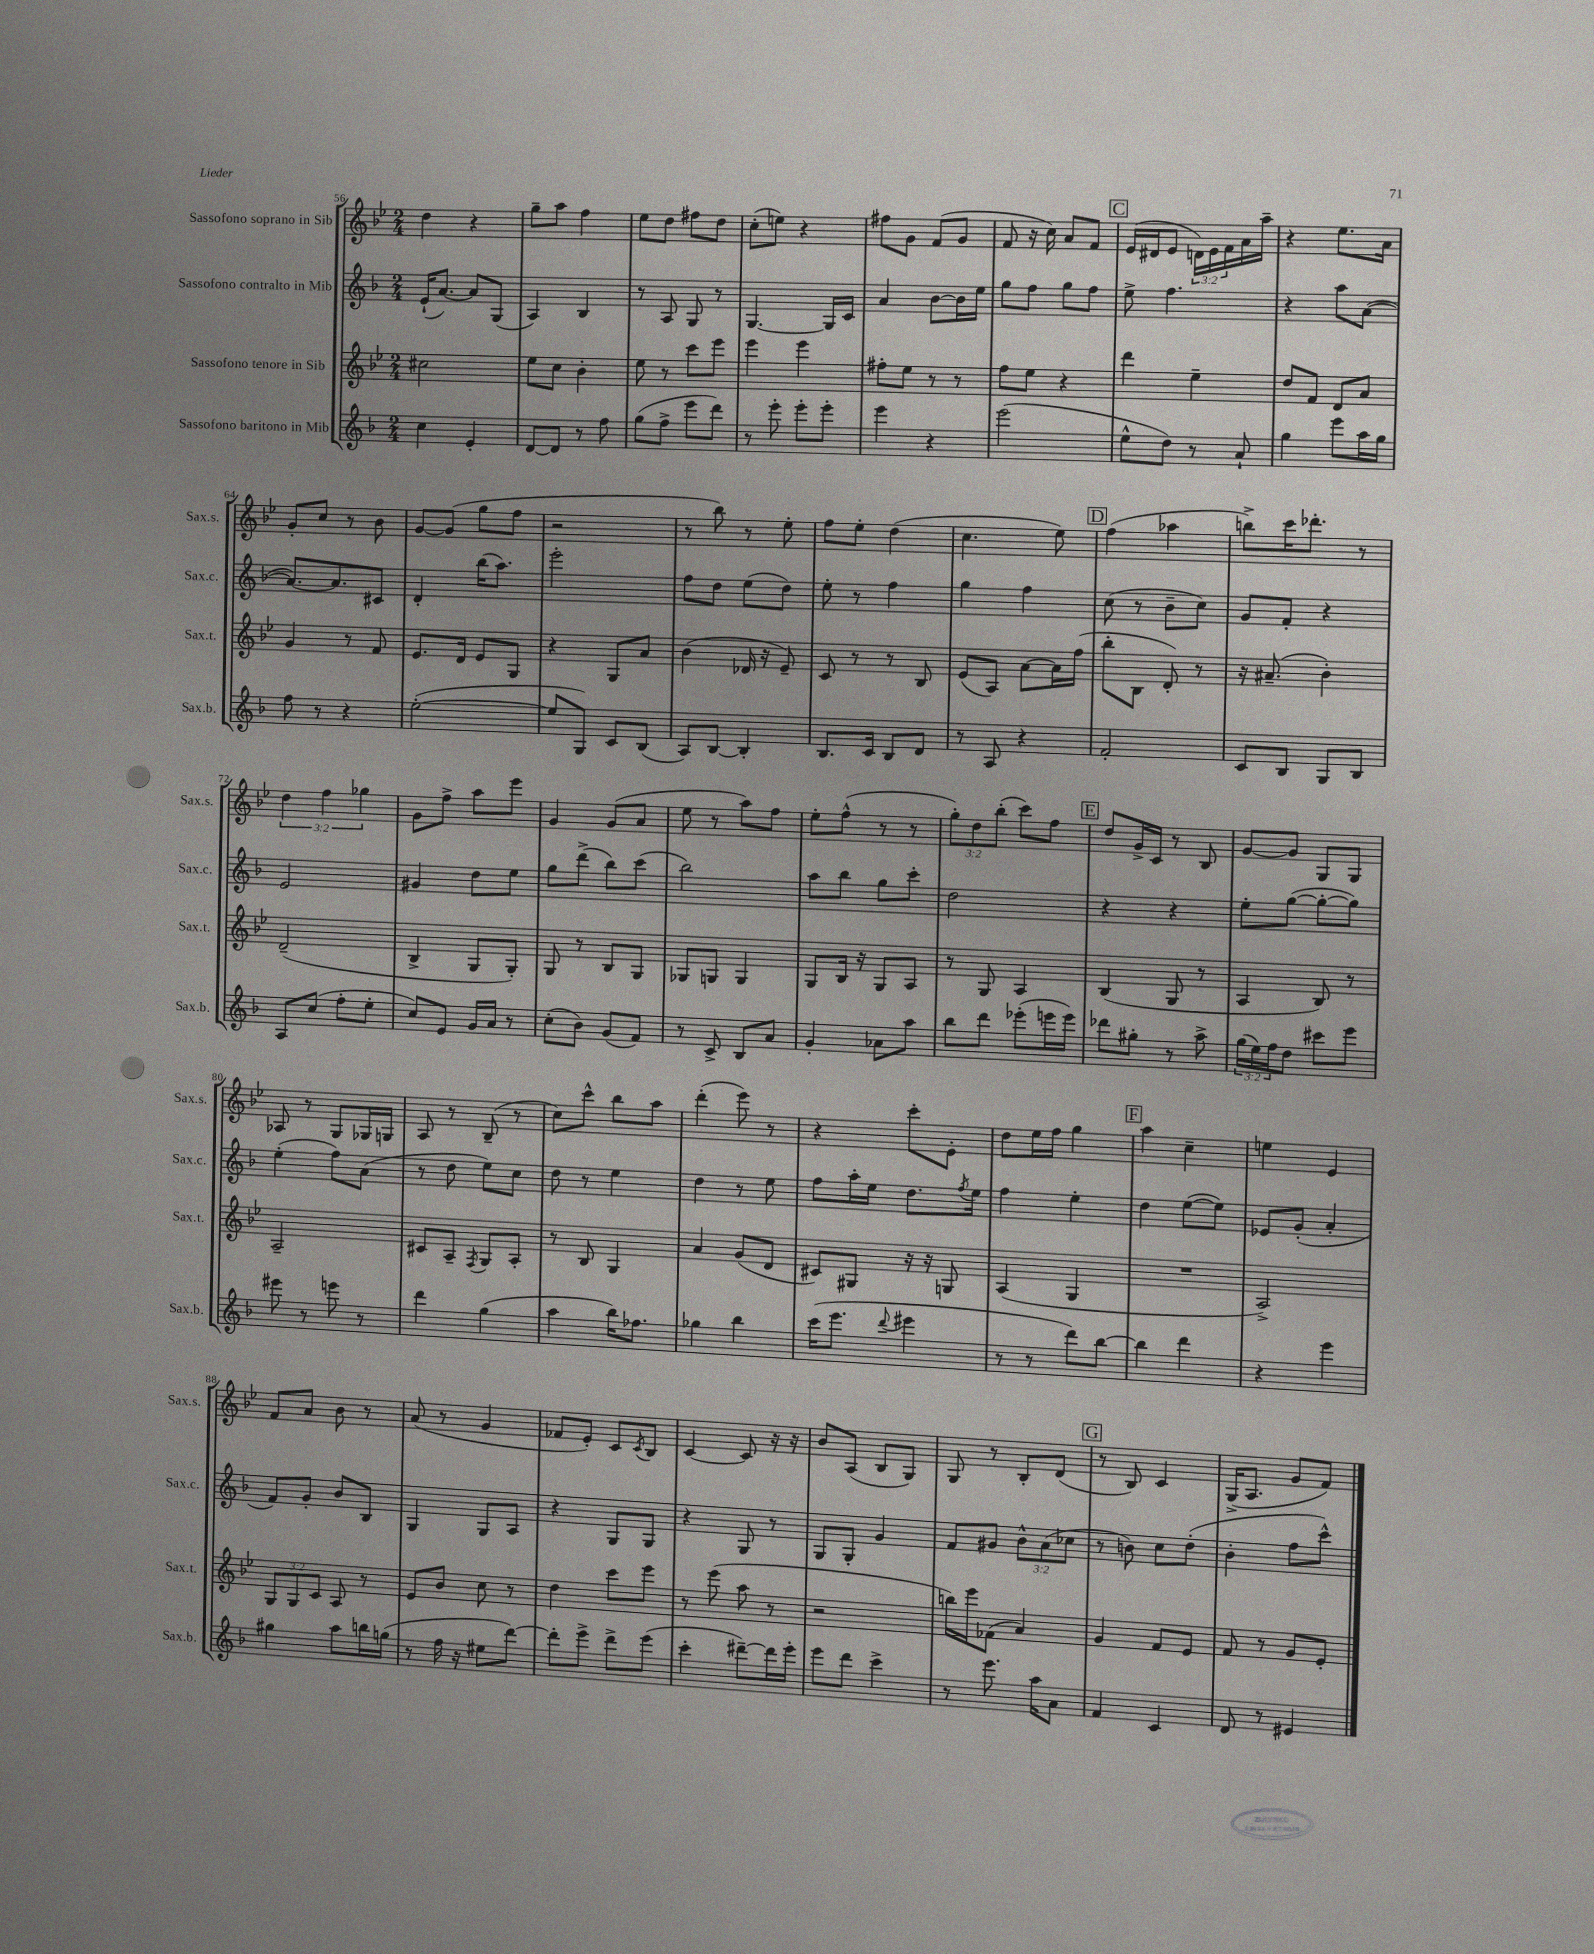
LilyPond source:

<<
\new StaffGroup <<
\new Staff = "s0" \with { instrumentName = "Sassofono soprano in Sib" shortInstrumentName = "Sax.s." } {
    \clef treble \key bes \major \numericTimeSignature \time 2/4 \override Staff.TupletNumber.text = #tuplet-number::calc-fraction-text
    d''4 r4 |
    g''8-- a''8 f''4 |
    ees''8 d''8 fis''8 d''8 |
    c''8-.( e''8) r4 |
    fis''8 g'8 f'8( g'8 |
    f'8 r16 c''16) a'8 f'8 |
    \mark \markup { \box "C" } ees'16( dis'16 ees'8 \tuplet 3/2 { d'16) ees'16 f'16 } a'16 a''16-- |
    r4 ees''8. a'16 |
    g'8-. c''8 r8 bes'8 |
    g'8~ g'8( g''8 f''8 |
    r2 |
    r8 bes''8) r8 ees''8-. |
    f''8 ees''8-. d''4( |
    c''4. ees''8) |
    \mark \markup { \box "D" } f''4( aes''4 |
    b''8->) c'''16 des'''8.-. r8 |
    \tuplet 3/2 { d''4 f''4 ges''4 } |
    g'8 f''8-> a''8 ees'''8 |
    g'4 g'8( a'8 |
    ees''8 r8 a''8) f''8 |
    ees''8-. f''8-^( r8 r8 |
    \tuplet 3/2 { g''8-.) d''8 bes''8-.( } c'''8) f''8 |
    \mark \markup { \box "E" } d''8 g'16-> c'16 r8 bes8 |
    g'8~ g'8 g8 g8 |
    aes8 r8 g8 ges16 g16 |
    a8 r8 bes8--( r8 |
    c''8) c'''8-^ bes''8 a''8 |
    d'''4-.( ees'''8) r8 |
    r4 c'''8-. ees'8-. |
    d''8 ees''16 f''16 g''4 |
    \mark \markup { \box "F" } a''4 c''4-- |
    e''4 ees'4 |
    f'8 a'8 bes'8 r8 |
    a'8( r8 g'4 |
    fes'8 ees'8-.) c'8 \acciaccatura { c'8 } bes8 |
    c'4~ c'8 r16 r16 |
    bes'8 a8( bes8 g8) |
    g8 r8 bes8-. d'8( |
    \mark \markup { \box "G" } r8 bes8) c'4 |
    g16->( a8. g'8 f'8) \bar "|." |
}
\new Staff = "s1" \with { instrumentName = "Sassofono contralto in Mib" shortInstrumentName = "Sax.c." } {
    \clef treble \key f \major \numericTimeSignature \time 2/4 \override Staff.TupletNumber.text = #tuplet-number::calc-fraction-text
    e'16-!( a'8.~) a'8 g8( |
    a4) bes4 |
    r8 a8 g8 r8 |
    g4.~ g16 c'16 |
    a'4 bes'8~ bes'16 e''16 |
    g''8 f''8 g''8 f''8 |
    \mark \markup { \box "C" } e''8-> f''4. |
    r4 a''8 a'8~( |
    a'8.~) a'8. cis'8 |
    d'4-. bes''16( a''8.) |
    e'''2-. |
    f''8 d''8 e''8( d''8) |
    e''8-. r8 f''4 |
    g''4 f''4 |
    \mark \markup { \box "D" } c''8( r8 bes'8-- c''8) |
    g'8 f'8-. r4 |
    e'2 |
    gis'4 d''8 e''8 |
    g''8 d'''8->( bes''8) c'''8( |
    bes''2) |
    a''8 bes''8 g''8 c'''8-. |
    d''2 |
    \mark \markup { \box "E" } r4 r4 |
    e''8-. g''8~( g''8~-. g''8) |
    e''4-.( f''8) a'8( |
    r8 d''8 e''8) c''8 |
    d''8 r8 e''4 |
    d''4 r8 e''8 |
    f''8 a''16-. e''16 d''8. \acciaccatura { f''8 } e''16 |
    f''4 e''4-. |
    \mark \markup { \box "F" } d''4 e''8~( e''8) |
    ees'8 g'8-.( a'4-. |
    f'8) g'8-. bes'8 bes8 |
    g4 g8 a8 |
    r4 g8 g8 |
    r4 g8 r8 |
    g8 g8-. g'4 |
    f'8 gis'8 \tuplet 3/2 { bes'8-^ a'8( ces''8 } |
    \mark \markup { \box "G" } r8 b'8) c''8 d''8-.( |
    bes'4-. f''8 c'''8-^) \bar "|." |
}
\new Staff = "s2" \with { instrumentName = "Sassofono tenore in Sib" shortInstrumentName = "Sax.t." } {
    \clef treble \key bes \major \numericTimeSignature \time 2/4 \override Staff.TupletNumber.text = #tuplet-number::calc-fraction-text
    cis''2 |
    ees''8 c''8 bes'4-. |
    ees''8 r8 c'''8 ees'''8 |
    ees'''4 ees'''4 |
    fis''8-. ees''8 r8 r8 |
    f''8 ees''8 r4 |
    \mark \markup { \box "C" } d'''4 ees''4-- |
    d''8 f'8 d'8 a'8 |
    g'4 r8 f'8 |
    ees'8. d'16 ees'8 g8 |
    r4 g8 a'8 |
    bes'4( des'16 r16 ees'8--) |
    c'8 r8 r8 bes8 |
    ees'8( a8) a'8~ a'16 f''16( |
    \mark \markup { \box "D" } bes''8-. bes8 d'8-.) r8 |
    r16 ais'8.--( bes'4-.) |
    d'2--( |
    bes4-> g8 g8-.) |
    g8 r8 bes8 g8 |
    ges8 g8 g4 |
    g8 bes16 r16 g8 a8 |
    r8 g8 a4 |
    \mark \markup { \box "E" } bes4( g8 r8 |
    a4 bes8) r8 |
    a2-- |
    cis'8 a8-- \acciaccatura { f8 } g8 a8-. |
    r8 bes8 g4 |
    a'4 g'8( d'8 |
    cis'8) gis8 r16 r16 g8 |
    a4( g4 |
    \mark \markup { \box "F" } R2 |
    a2->) |
    \tuplet 3/2 { g8 g8 c'8 } a8 r8 |
    ees'8 bes'8 c''8 r8 |
    d''4 c'''8 ees'''8 |
    r8 ees'''8( a''8 r8 |
    r2 |
    b''16) ees'''16 fes'8( a'4) |
    \mark \markup { \box "G" } g'4 f'8 ees'8 |
    f'8 r8 g'8 ees'8-. \bar "|." |
}
\new Staff = "s3" \with { instrumentName = "Sassofono baritono in Mib" shortInstrumentName = "Sax.b." } {
    \clef treble \key f \major \numericTimeSignature \time 2/4 \override Staff.TupletNumber.text = #tuplet-number::calc-fraction-text
    c''4 e'4-. |
    d'8~ d'8 r8 f''8 |
    g''8( f''8-> e'''8 d'''8) |
    r8 e'''8-. e'''8-. e'''8-. |
    e'''4 r4 |
    e'''2( |
    \mark \markup { \box "C" } e''8-^ d''8) r8 a'8-! |
    g''4 e'''8 a''16 g''16 |
    f''8 r8 r4 |
    e''2~-.( |
    e''8 g8) c'8 bes8( |
    a8) bes8~ bes4-. |
    bes8. c'16 bes8 d'8 |
    r8 a8 r4 |
    \mark \markup { \box "D" } f'2-. |
    c'8 bes8 g8 bes8 |
    a8 c''8( f''8-. e''8-. |
    c''8) e'8 g'16 a'16 r8 |
    c''8-.( bes'8) g'8( f'8) |
    r8 c'8-> bes8 a'8 |
    g'4-. aes'8 a''8 |
    bes''8 d'''8 ees'''8-.( e'''16 e'''16) |
    \mark \markup { \box "E" } des'''8 gis''8-. r8 a''8-> |
    \tuplet 3/2 { g''16( e''16) f''16 } d''8 cis'''8 e'''8 |
    eis'''8 r8 e'''8 r8 |
    d'''4 g''4( |
    a''4 bes''16) fes''8. |
    ges''4 bes''4 |
    c'''16( e'''8. \appoggiatura { d'''8 } eis'''4 |
    r8 r8 d'''8) bes''8~ |
    \mark \markup { \box "F" } bes''4 d'''4 |
    r4 e'''4 |
    gis''4 a''8 b''16 g''16( |
    r8 f''16 r16 eis''8 d'''8~) |
    d'''8-. e'''8-> d'''8-> e'''8( |
    c'''4-. dis'''8~--) dis'''16 e'''16-. |
    e'''8 d'''8 c'''4-> |
    r8 e'''8. a''16 a'8 |
    \mark \markup { \box "G" } f'4 c'4 |
    d'8 r8 eis'4 \bar "|." |
}
>>
>>
\layout { \context { \Score currentBarNumber = #56 } }
